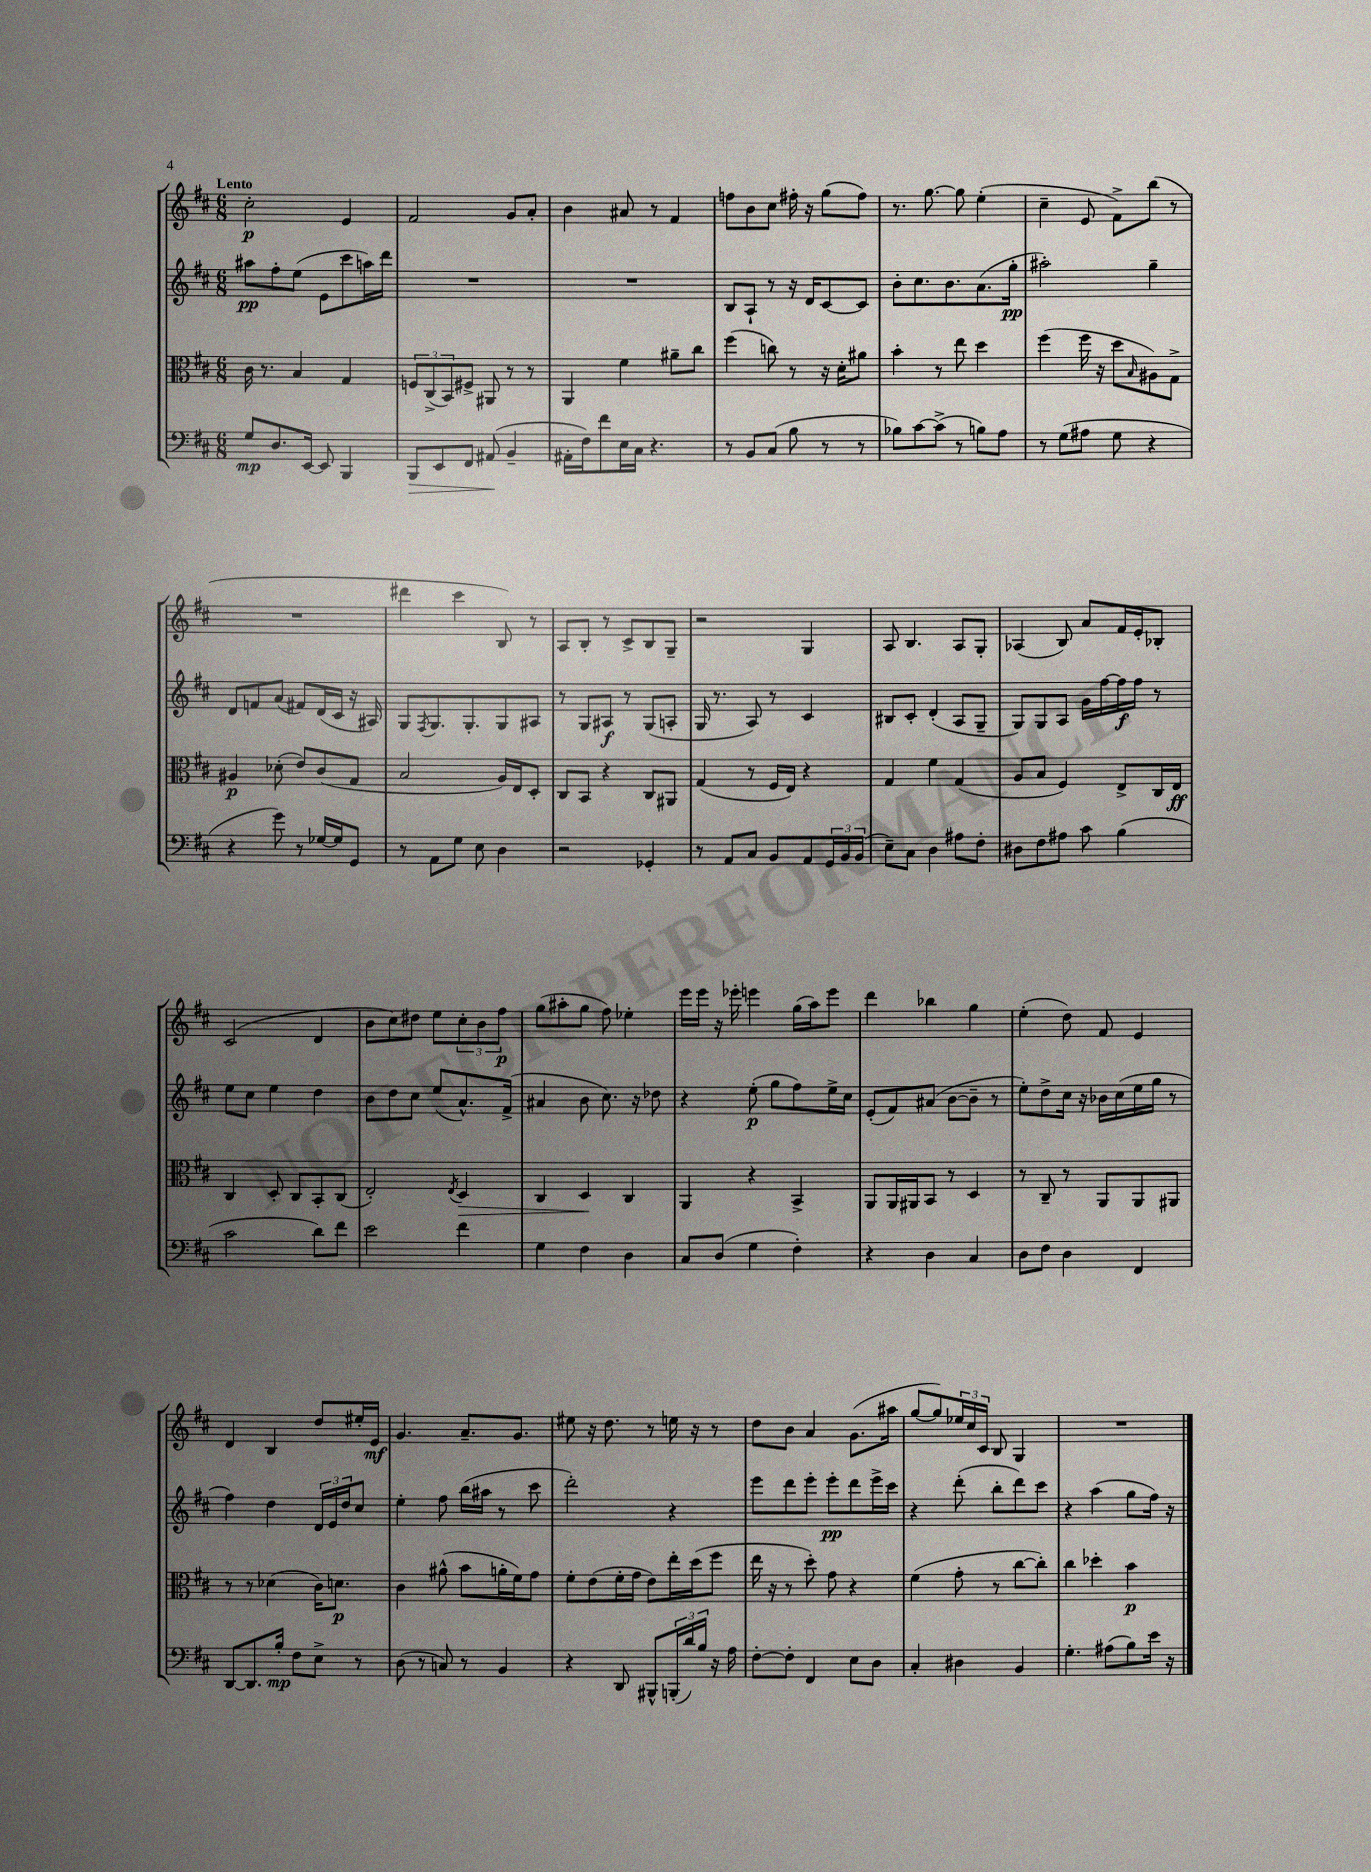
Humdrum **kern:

**kern	**dynam	**kern	**dynam	**kern	**dynam	**kern	**dynam
*part4	*part4	*part3	*part3	*part2	*part2	*part1	*part1
*staff4	*staff4	*staff3	*staff3	*staff2	*staff2	*staff1	*staff1
*clefF4	*	*clefC3	*	*clefG2	*	*clefG2	*
*k[f#c#]	*	*k[f#c#]	*	*k[f#c#]	*	*k[f#c#]	*
*M6/8	*	*M6/8	*	*M6/8	*	*M6/8	*
=1	=1	=1	=1	=1	=1	=1	=1
!	!	!	!	!	!	!LO:TX:a:B:t=Lento	!
8G/L	mp	16c#\	.	8aa#X\L	pp	2cc#'\	p
.	.	8.r	.	.	.	.	.
8.D/	.	.	.	8ff#'\	.	.	.
.	.	4B/	.	(8ee\J	.	.	.
[16EE/Jk	.	.	.	.	.	.	.
8EE/]	.	.	.	8e\L	.	.	.
4BBB/	.	4G/	.	8ccc#\	.	4e/	.
.	.	.	.	16aan\L)	.	.	.
.	.	.	.	16ddd\JJ	.	.	.
=2	=2	=2	=2	=2	=2	=2	=2
!	!LO:HP:b	!	!	!	!	!	!
8BBB/L	>	12Fn/L	.	2.r	.	2f#/	.
.	.	(12C#^/	.	.	.	.	.
8EE/	.	.	.	.	.	.	.
.	.	12BB/)	.	.	.	.	.
8FF#/J	.	8F#X^/J	.	.	.	.	.
(8AA#X/	.	8AA#X/	.	.	.	.	.
4BB~/	]	8r	.	.	.	8g/L	.
.	.	8r	.	.	.	8a'/J	.
=3	=3	=3	=3	=3	=3	=3	=3
16AA#X'\LL	.	4AA/	.	2.r	.	4b\	.
16F#\J)	.	.	.	.	.	.	.
8f#\	.	.	.	.	.	.	.
16E\L	.	4f#\	.	.	.	8a#X/	.
16C#\JJ	.	.	.	.	.	.	.
4.r	.	.	.	.	.	8r	.
.	.	8a#X~\L	.	.	.	4f#/	.
.	.	8cc#\J	.	.	.	.	.
=4	=4	=4	=4	=4	=4	=4	=4
8r	.	(4ff#\	.	8B/L	.	8ffn\L	.
8BB/L	.	.	.	8A`/J	.	8b\	.
(8C#/J	.	8ccn\)	.	8r	.	8cc#\J	.
8B\	.	8r	.	16r	.	16ff#X'\	.
.	.	.	.	16d/KL	.	16r	.
8r	.	16r	.	[8c#/	.	(8gg\L	.
.	.	16d'\KL	.	.	.	.	.
8r	.	8a#X\J	.	8c#/J]	.	8ff#\J)	.
=5	=5	=5	=5	=5	=5	=5	=5
8B-X\L)	.	4b'\	.	8b'\L	.	8.r	.
[8c#\	.	.	.	8.cc#\	.	.	.
.	.	.	.	.	.	[8.gg\	.
(8c#^\J]	.	8r	.	.	.	.	.
.	.	.	.	8.b\	.	.	.
8r	.	8ee\	.	.	.	8gg\]	.
8Bn\L)	.	4dd\	.	(8.a\	.	(4ee'\	.
8A\J	.	.	.	.	.	.	.
.	.	.	.	16gg'\Jk	pp	.	.
=6	=6	=6	=6	=6	=6	=6	=6
8r	.	(4ff#\	.	2aa#X'\)	.	4cc#~\	.
(8G\L	.	.	.	.	.	.	.
8A#X\J	.	16ff#\	.	.	.	8e/	.
.	.	16r	.	.	.	.	.
8G\	.	8dd\L	.	.	.	8f#^\L)	.
.	.	16qqB/	.	.	.	.	.
4r	.	8A#X\)	.	4gg~\	.	(8bb\J	.
.	.	8G^\J	.	.	.	8r	.
!!LO:LB:g=z
=7	=7	=7	=7	=7	=7	=7	=7
4r	.	4A#X/	p	8d/L	.	2.r	.
.	.	.	.	8fn/	.	.	.
8g\)	.	(8d-X'\	.	(8a/J	.	.	.
8r	.	8e/L)	.	8f#X/L)	.	.	.
[16G-X/LL	.	(8c#/	.	(16d/L	.	.	.
16G-/J]	.	.	.	16c#/JJ	.	.	.
8GG/J	.	8G/J	.	16r	.	.	.
.	.	.	.	16A#X/)	.	.	.
=8	=8	=8	=8	=8	=8	=8	=8
8r	.	2B/	.	8G/L	.	4ddd#X\	.
.	.	.	.	8qF#/	.	.	.
8AA\L	.	.	.	8.G/	.	.	.
8G\J	.	.	.	.	.	4ccc#\	.
.	.	.	.	8.G'/	.	.	.
8E\	.	.	.	.	.	.	.
4D\	.	16A/LL)	.	8G/	.	8B/)	.
.	.	16E/J	.	.	.	.	.
.	.	8D'/J	.	8A#X/J	.	8r	.
=9	=9	=9	=9	=9	=9	=9	=9
2r	.	8C#/L	.	8r	.	8A/L	.
.	.	8BB/J	.	8G/L	.	8B'/J	.
.	.	4r	.	8A#X/J	f	8r	.
.	.	.	.	8r	.	8c#^/L	.
4GG-X'/	.	8C#/L	.	(8G/L	.	8B/	.
.	.	8AA#X/J	.	8An'/J	.	8G~/J	.
=10	=10	=10	=10	=10	=10	=10	=10
8r	.	(4G/	.	16G/	.	2r	.
.	.	.	.	8.r	.	.	.
8AA/L	.	.	.	.	.	.	.
8C#/J	.	8r	.	8A/)	.	.	.
8BB/L	.	16F#/LL	.	8r	.	.	.
.	.	16E/JJ)	.	.	.	.	.
8AA/	.	4r	.	4c#/	.	4G/	.
24GG/L	.	.	.	.	.	.	.
24BB/	.	.	.	.	.	.	.
(24BB/JJ	.	.	.	.	.	.	.
=11	=11	=11	=11	=11	=11	=11	=11
8E~\L)	.	4G/	.	8B#X/L	.	8A/	.
8C#\J	.	.	.	8c#'/J	.	4.B/	.
4D\	.	4f#\	.	(4d'/	.	.	.
8A#X\L	.	(4G/	.	8A/L	.	8A/L	.
8F#'\J	.	.	.	8G~/J	.	8G'/J	.
=12	=12	=12	=12	=12	=12	=12	=12
8D#X\L	.	8A/L	.	8G/L)	.	(4A-X/	.
8F#\	.	8B/J	.	8G/	.	.	.
8A#X\J	.	4F#/)	.	8A/J	.	8B/)	.
8c#\	.	.	.	16g\LL	.	8a/L	.
.	.	.	.	[16ff#\	.	.	.
(4B\	.	8E^/L	.	16ff#\]	f	16f#/L	.
.	.	.	.	16ff#\JJ	.	16e'/J	.
.	.	16C#/L	.	8r	.	8B-X'/J	.
.	.	16E/JJ	ff	.	.	.	.
!!LO:LB:g=z
=13	=13	=13	=13	=13	=13	=13	=13
2c#\	.	4C#/	.	8ee\L	.	(2c#/	.
.	.	.	.	8cc#\J	.	.	.
.	.	8D'/	.	4ee\	.	.	.
.	.	8C#/L	.	.	.	.	.
8d\L)	.	8BB'/	.	4dd\	.	4d/	.
8f#\J	.	(8C#/J	.	.	.	.	.
=14	=14	=14	=14	=14	=14	=14	=14
2e\	.	2E'/)	.	8b\L	.	8b\L	.
.	.	.	.	8dd\	.	8cc#\)	.
.	.	.	.	8cc#\J	.	8dd#X\J	.
.	.	.	.	(8ee/L	.	8ee\L	.
.	.	8qE/	.	.	.	.	.
!	!	!	!LO:HP:b	!	!	!	!
4f#\	.	4D/	>	8.a^^/)	.	12cc#'\	.
.	.	.	.	.	.	12b\	.
.	.	.	.	.	.	12ff#\J	p
.	.	.	.	(16f#^/Jk	.	.	.
=15	=15	=15	=15	=15	=15	=15	=15
4G\	.	4C#/	.	4a#X/	.	(8gg\L	.
.	.	.	.	.	.	8aa#X'\	.
4F#\	.	4D/	.	8b\	.	8gg\J	.
.	.	.	.	8.cc#\)	.	8ff#\)	.
4D\	.	4C#/	]	.	.	4ee-X'\	.
.	.	.	.	16r	.	.	.
.	.	.	.	8dd-X\	.	.	.
=16	=16	=16	=16	=16	=16	=16	=16
8C#/L	.	4AA/	.	4r	.	16eee\LL	.
.	.	.	.	.	.	16eee\JJ	.
(8D/J	.	.	.	.	.	16r	.
.	.	.	.	.	.	16eee-X'\	.
4G\	.	4r	.	(8ee'\	p	4eeen\	.
.	.	.	.	8gg\L	.	.	.
4F#'\)	.	4BB^/	.	8ff#\)	.	(16gg\LL	.
.	.	.	.	.	.	16aa\J)	.
.	.	.	.	16ee^\L	.	8eee\J	.
.	.	.	.	16cc#\JJ	.	.	.
=17	=17	=17	=17	=17	=17	=17	=17
4r	.	8AA/L	.	(8e'/L	.	4ddd\	.
.	.	16AA/L	.	8f#/)	.	.	.
.	.	16AA#X/J	.	.	.	.	.
4D\	.	8BB/J	.	(8a#X/J	.	4bb-X\	.
.	.	8r	.	[8b\L	.	.	.
4C#/	.	4D/	.	8b~\J]	.	4gg\	.
.	.	.	.	8r	.	.	.
=18	=18	=18	=18	=18	=18	=18	=18
8D\L	.	8r	.	8ee'\L)	.	(4ee'\	.
8F#\J	.	8C#~/	.	8dd^\	.	.	.
4D\	.	8r	.	16cc#\Jk	.	8dd\)	.
.	.	.	.	16r	.	.	.
.	.	8AA/L	.	16b-X\LL	.	8f#/	.
.	.	.	.	(16cc#\	.	.	.
4FF#/	.	8AA/	.	16ee\	.	4e/	.
.	.	.	.	16gg\JJ	.	.	.
.	.	8AA#X/J	.	8r	.	.	.
!!LO:LB:g=z
=19	=19	=19	=19	=19	=19	=19	=19
[8DD/L	.	8r	.	4ff#\)	.	4d/	.
8.DD/]	.	8r	.	.	.	.	.
.	.	(4d-X\	.	4dd\	.	4B/	.
16B'/Jk	mp	.	.	.	.	.	.
8F#\L	.	.	.	.	.	.	.
8E^\J	.	16c#\KL)	.	24d/LL	.	8dd/L	.
.	.	.	.	24e/	.	.	.
.	.	8.dn\J	p	.	.	.	.
.	.	.	.	24dd/J	.	.	.
8r	.	.	.	8cc#/J	.	16ee#X'/L	.
.	.	.	.	.	.	16e/JJ	mf
=20	=20	=20	=20	=20	=20	=20	=20
(8D\	.	4c#\	.	4ee'\	.	4.g/	.
8r	.	.	.	.	.	.	.
8Cn/)	.	(8a#X^^\	.	8ff#\	.	.	.
8r	.	8b\L	.	(16bb\LL	.	8.a~/L	.
.	.	.	.	16aa#X\JJ	.	.	.
4BB/	.	16an'\L	.	8r	.	.	.
.	.	16f#\J)	.	.	.	8.g/J	.
.	.	8g\J	.	8ccc#\	.	.	.
=21	=21	=21	=21	=21	=21	=21	=21
4r	.	8f#'\L	.	2ddd'\)	.	8ee#X\	.
.	.	(8e\	.	.	.	16r	.
.	.	.	.	.	.	8.dd\	.
8DD/	.	16f#'\L	.	.	.	.	.
.	.	16g\JJ	.	.	.	.	.
8BBB#X^^/L	.	8e\L)	.	.	.	8r	.
(24BBBn'/L	.	16ee'\L	.	4r	.	16een\	.
24d/)	.	.	.	.	.	.	.
.	.	(16dd\J	.	.	.	16r	.
24B/JJ	.	.	.	.	.	.	.
16r	.	8ff#\J	.	.	.	8r	.
16A\	.	.	.	.	.	.	.
=22	=22	=22	=22	=22	=22	=22	=22
[8F#'\L	.	16ee\	.	8eee\L	.	8dd\L	.
.	.	16r	.	.	.	.	.
8F#'\J]	.	8r	.	8ddd\	.	8b\J	.
4FF#/	.	8dd'\)	.	8eee'\J	.	4a/	.
.	.	8g\	.	8eee'\L	pp	.	.
8E\L	.	4r	.	8ddd\	.	(8.g\L	.
8D\J	.	.	.	16eee^\L	.	.	.
.	.	.	.	16ccc#\JJ	.	16aa#X\Jk	.
=23	=23	=23	=23	=23	=23	=23	=23
4C#'/	.	(4f#\	.	4r	.	[8gg/L	.
.	.	.	.	.	.	8gg/])	.
4D#X\	.	8g'\	.	(8ddd'\	.	24ee-X/L	.
.	.	.	.	.	.	24cc#/	.
.	.	.	.	.	.	24c#/JJ	.
.	.	8r	.	8bb'\L	.	8B/	.
4BB/	.	[8cc#\L	.	8ddd\)	.	4G/	.
.	.	8cc#'\J])	.	8ccc#\J	.	.	.
=24	=24	=24	=24	=24	=24	=24	=24
4.G'\	.	4cc#\	.	4r	.	2.r	.
.	.	4dd-X'\	.	(4aa\	.	.	.
(8A#X\L	.	.	.	.	.	.	.
8B\)	.	4b\	p	8gg\L	.	.	.
16e\Jk	.	.	.	16ff#\Jk)	.	.	.
16r	.	.	.	16r	.	.	.
==	==	==	==	==	==	==	==
*-	*-	*-	*-	*-	*-	*-	*-
